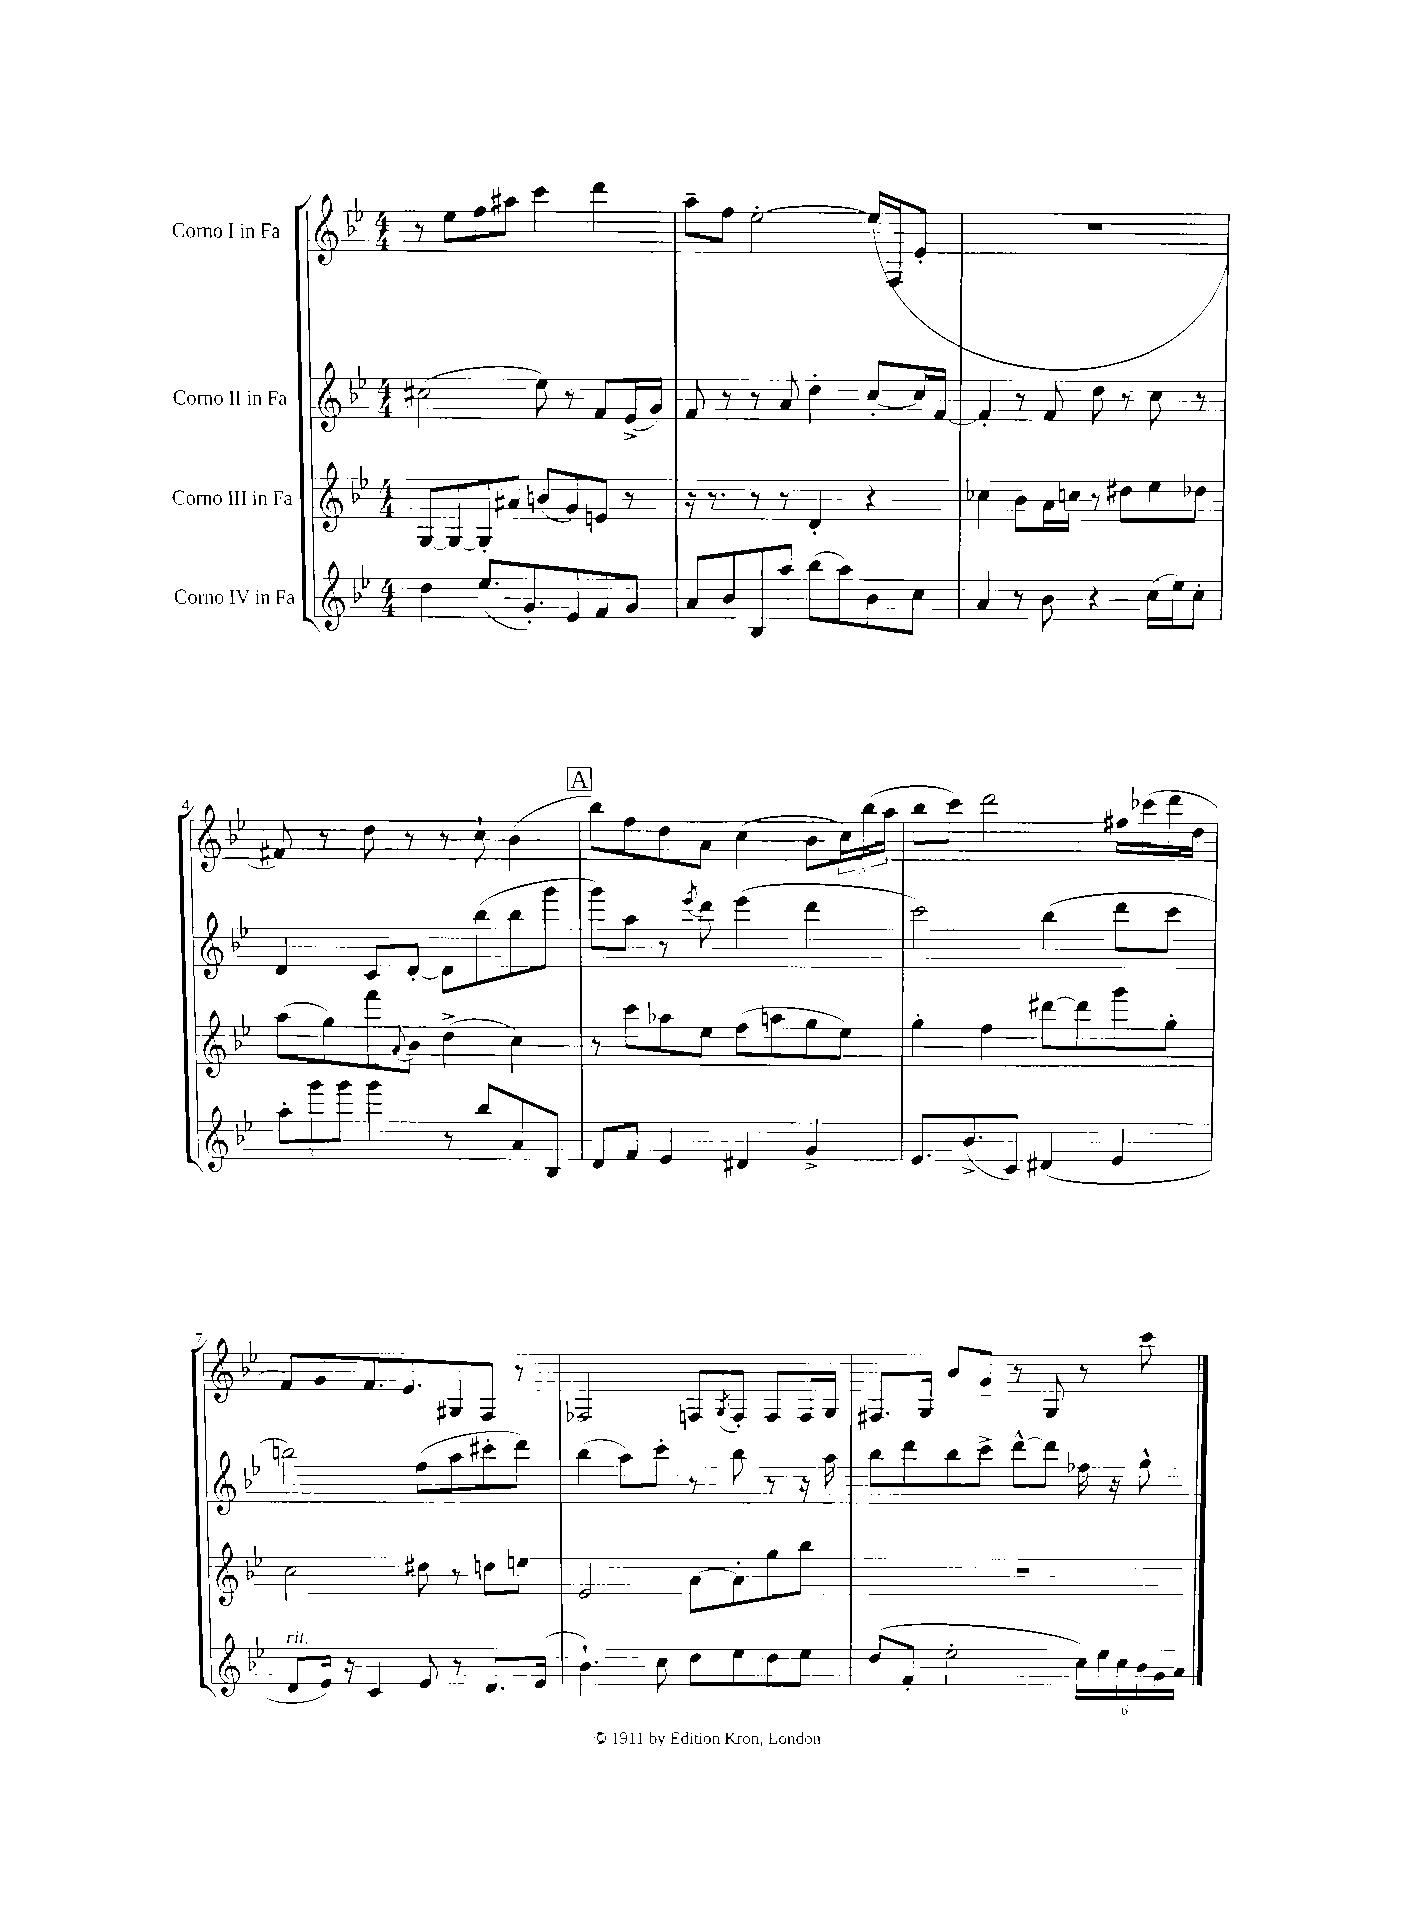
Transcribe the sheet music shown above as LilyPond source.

<<
\new StaffGroup <<
\new Staff = "s0" \with { instrumentName = "Corno I in Fa" } {
    \clef treble \key bes \major \numericTimeSignature \time 4/4
    r8 ees''8 f''8 ais''8 c'''4 d'''4 |
    a''8-- f''8 ees''2~-. ees''16( f16 ees'8-. |
    R1 |
    fis'8) r8 d''8 r8 r8 c''8-! bes'4( |
    \mark \markup { \box "A" } bes''8) f''8 d''8 a'8 c''4( bes'8 \tuplet 3/2 { c''16) bes''16( a''16 } |
    bes''8 c'''8) d'''2 fis''16 ces'''16( d'''16 d''16 |
    f'8) g'8 f'8. ees'8. gis8 f8 r8 |
    fes2 f8 \acciaccatura { g8 } f8-. f8 f16 g16 |
    fis8. g16 bes'8 g'8-- r8 g8 r8 c'''8 \bar "|." |
}
\new Staff = "s1" \with { instrumentName = "Corno II in Fa" } {
    \clef treble \key bes \major \numericTimeSignature \time 4/4
    cis''2( ees''8) r8 f'8 ees'16->( g'16) |
    f'8 r8 r8 a'8 d''4-. c''8~-. c''16 f'16~ |
    f'4-. r8 f'8 d''8 r8 c''8 r8 |
    d'4 c'8 d'8~-. d'8 bes''8( bes''8 g'''8 |
    \mark \markup { \box "A" } g'''8) a''8 r8 \acciaccatura { ees'''8 } d'''8 ees'''4( d'''4 |
    c'''2) bes''4( d'''8 c'''8 |
    b''2) f''8( a''8 cis'''8-. d'''8) |
    bes''4( a''8) c'''8-. r8 bes''8 r8 r16 a''16 |
    bes''8 d'''8 bes''8 c'''8-> d'''8~-^ d'''8 fes''16 r16 g''8-^ \bar "|." |
}
\new Staff = "s2" \with { instrumentName = "Corno III in Fa" } {
    \clef treble \key bes \major \numericTimeSignature \time 4/4
    g8~ g8~ g8-. ais'8 b'8( g'8) e'8 r8 |
    r16 r8. r8 r8 d'4-. r4 |
    ces''4 bes'8 a'16 c''16 r8 dis''8 ees''8 des''8 |
    a''8( g''8) f'''8 \appoggiatura { a'8 } bes'8 d''4->( c''4) |
    \mark \markup { \box "A" } r8 c'''8 aes''8 ees''8 f''8( a''8 g''8 ees''8) |
    g''4-. f''4 dis'''8~ dis'''8 g'''8 g''8-. |
    c''2 dis''8 r8 d''8 e''8 |
    ees'2 a'8~ a'8-. g''8 bes''8 |
    R1 \bar "|." |
}
\new Staff = "s3" \with { instrumentName = "Corno IV in Fa" } {
    \clef treble \key bes \major \numericTimeSignature \time 4/4
    d''4 ees''8.( g'8.-.) ees'8 f'8 g'8 |
    a'8 bes'8 bes8 a''8 bes''8( a''8) bes'8 c''8 |
    a'4 r8 bes'8 r4 c''16( ees''16) c''8-. |
    \tuplet 3/2 { a''8-. g'''8 g'''8 } g'''4 r8 bes''8 a'8 bes8 |
    \mark \markup { \box "A" } d'8 f'8 ees'4 dis'4 g'4-> |
    ees'8. bes'8.->( c'8) dis'4( ees'4 |
    d'8^\markup { \italic "rit." } ees'16) r16 c'4 ees'8 r8 d'8. ees'16( |
    bes'4.-!) c''8 d''8 ees''8 d''8 ees''8 |
    d''8( f'8-. ees''2-. \tuplet 6/4 { c''16) ees''16 c''16 bes'16 g'16 a'16 } \bar "|." |
}
>>
>>
